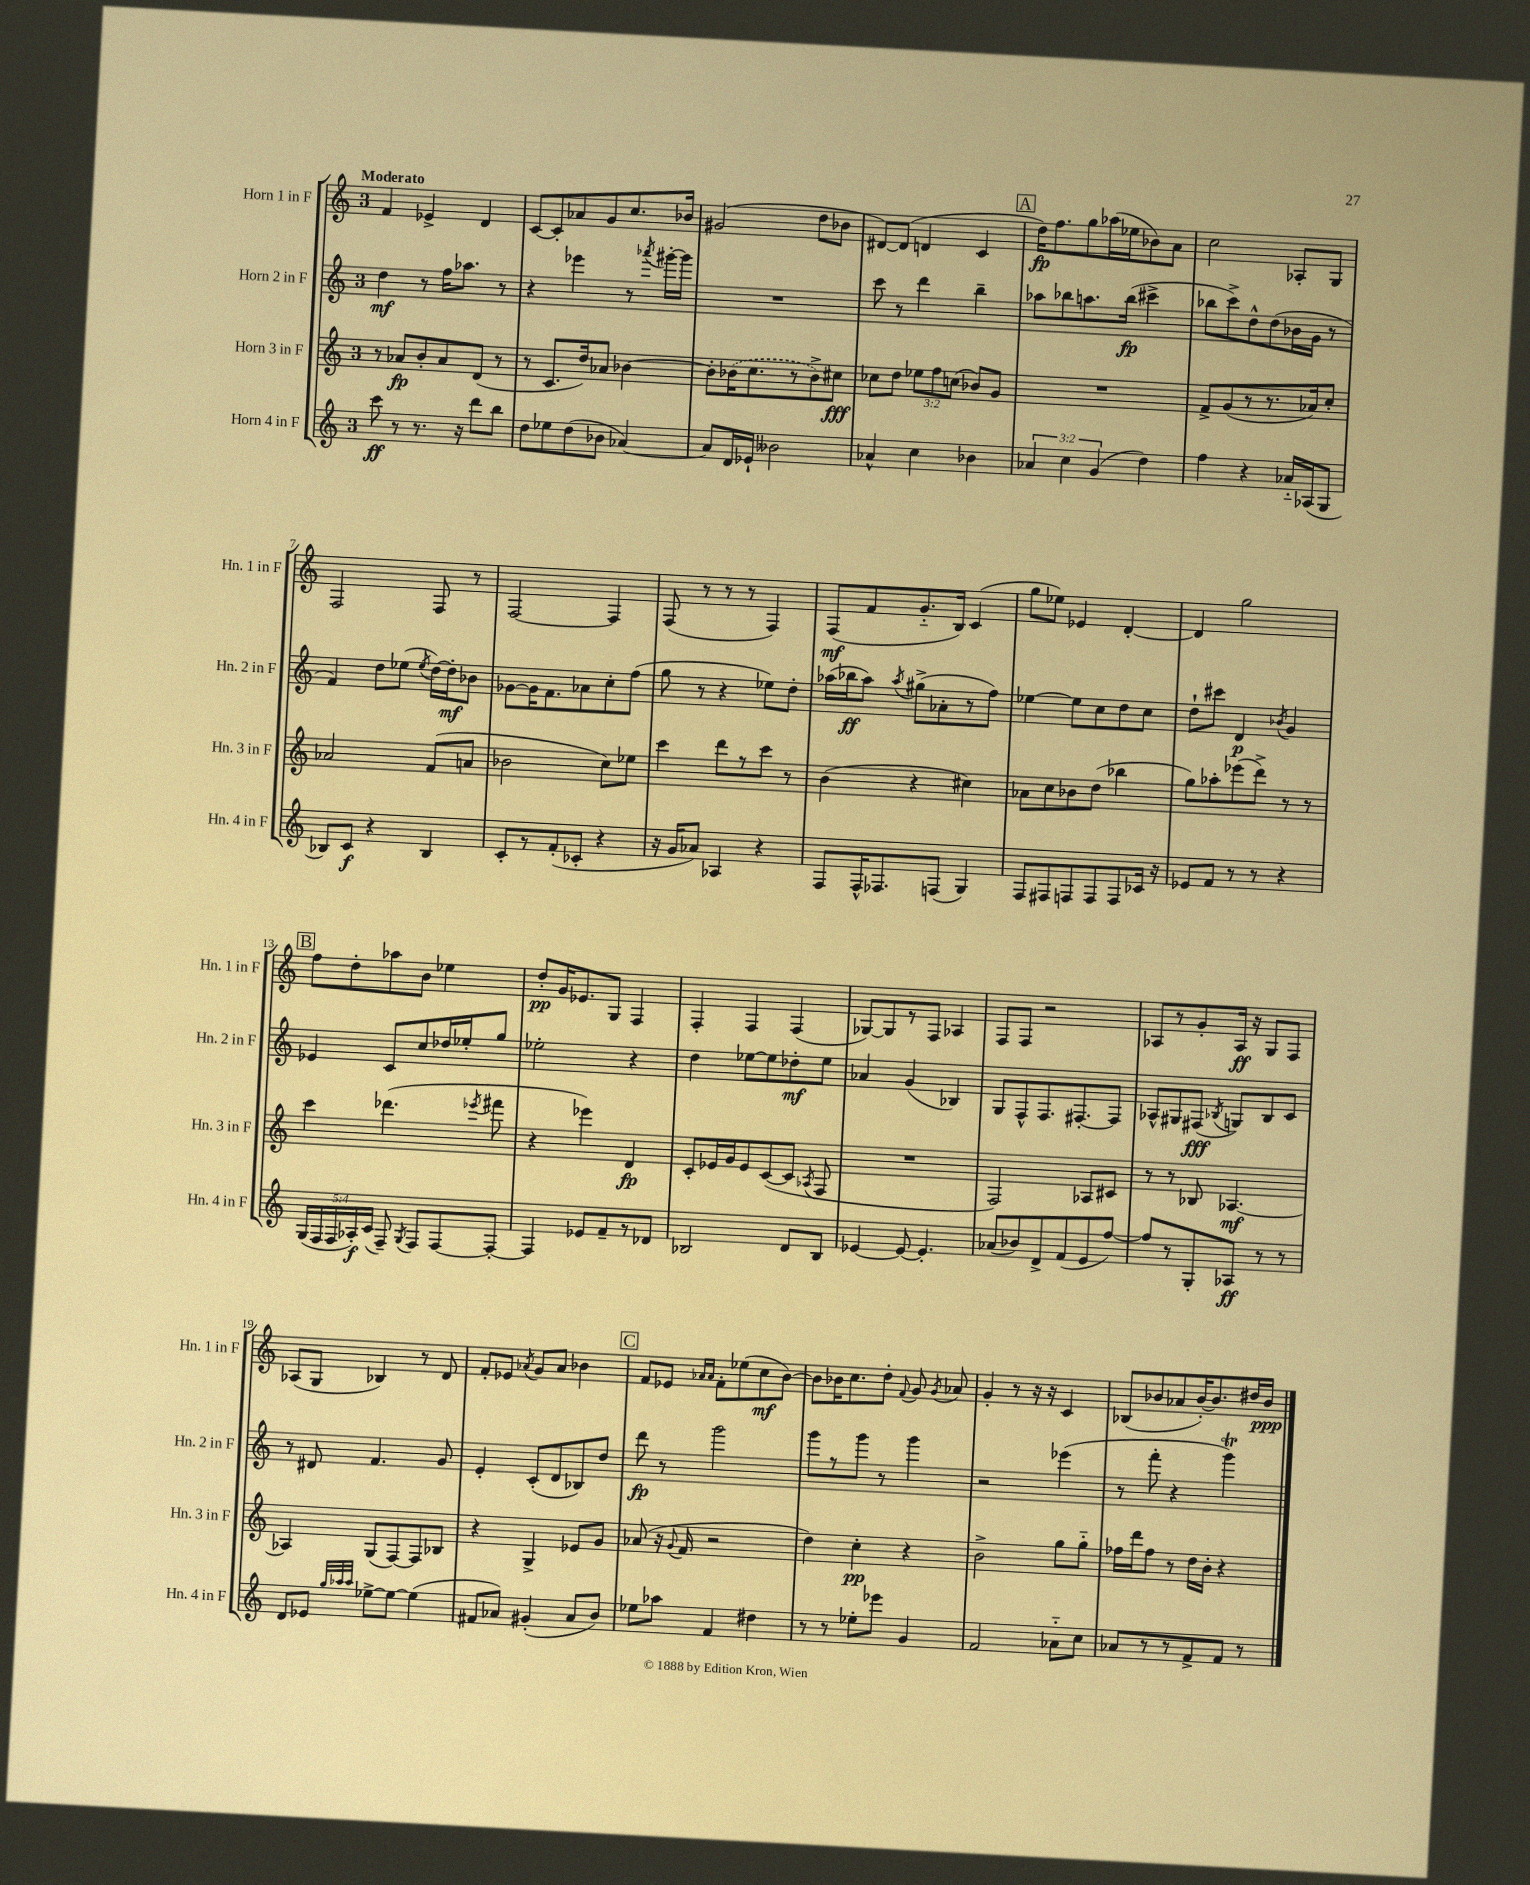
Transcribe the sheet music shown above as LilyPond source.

<<
\new StaffGroup <<
\new Staff = "s0" \with { instrumentName = "Horn 1 in F" shortInstrumentName = "Hn. 1 in F" } {
    \clef treble \key c \major \once \override Staff.TimeSignature.style = #'single-digit \time 3/4 \tempo "Moderato"
    \autoBeamOff f'4 ees'4-> d'4 |
    c'8[~ c'8-. aes'8 g'8 c''8. bes'16] |
    gis'2( d''8[ bes'8] |
    dis'8[~) dis'8]( d'4 c'4 |
    \mark \markup { \box "A" } d''16[\fp) f''8. g''8 aes''16( ees''16 bes'8) a'8] |
    c''2 aes8[-. g8] |
    f2 f8 r8 |
    f2~ f4 |
    f8( r8 r8 r8 f4) |
    f8[\mf( f'8 g'8.-_ b16]) c'4( |
    g''8[ ees''8]) ees'4 d'4~-. |
    d'4 g''2 |
    \mark \markup { \box "B" } f''8[ d''8-. aes''8 b'8] ees''4 |
    d''8[-.\pp g'16 ees'8. g8] f4 |
    f4-. f4 f4( |
    ges8[~) ges8 r8 f8] aes4 |
    f8[ f8] r2 |
    aes8[ r8 g'8-. aes16]\ff r16 g8[ f8] |
    aes8[( g8] bes4) r8 d'8 |
    f'8[-. ees'8] \acciaccatura { aes'8 } g'8[ aes'8] bes'4 |
    \mark \markup { \box "C" } f'8[ ees'8] \grace { aes'16[ aes'16] } f'8[-. ees''8( c''8\mf b'8]~) |
    b'8[ bes'16 c''8. d''8]-. \appoggiatura { f'8 } g'8 \acciaccatura { g'8 } aes'8 |
    g'4-. r8 r16 r16 c'4 |
    bes8[( bes'8 aes'8 bes'16~-.) bes'8. dis''16 bes'16]\ppp \bar "|." |
}
\new Staff = "s1" \with { instrumentName = "Horn 2 in F" shortInstrumentName = "Hn. 2 in F" } {
    \clef treble \key c \major \once \override Staff.TimeSignature.style = #'single-digit \time 3/4
    \autoBeamOff d''4\mf r8 f''16[ aes''8.] r8 |
    r4 ees'''4 r8 \acciaccatura { aes'''8 } gis'''16[~-. gis'''16] |
    R2. |
    c'''8 r8 d'''4 b''4-- |
    \mark \markup { \box "A" } aes''8[ bes''8 a''8. bes''16]\fp( cis'''4-> |
    bes''8[ c'''8->) d''8-^ d''8( bes'16 g'16] r8 |
    f'4) d''8[ ees''8]( \acciaccatura { ees''8 } d''16[~) d''16-.\mf bes'8] |
    ges'8[~ ges'16 f'8. aes'8 c''8-. f''8]( |
    g''8 r8 r4 ees''8[) d''8]-. |
    aes''16[( bes''16\ff aes''8]) \acciaccatura { aes''8 } gis''8[->( aes'8-. r8 f''8]) |
    ees''4~ ees''8[ c''8 d''8 c''8] |
    d''8[-! cis'''8] d'4\p \acciaccatura { bes'8 } g'4 |
    \mark \markup { \box "B" } ees'4 c'8[ c''8 des''16 ees''16-. g''8] |
    ees''2-. r4 |
    d''4 ees''8[~ ees''8 des''8-.\mf ees''8] |
    aes'4 g'4( bes4) |
    g8[ f8-^ f8. fis8.~-. fis8] |
    aes8[-^ gis8 fis8]\fff( \acciaccatura { bes8 } g8[) bes8 c'8] |
    r8 dis'8 f'4. g'8 |
    e'4-. c'8[-.( d'8 bes8) d''8] |
    \mark \markup { \box "C" } d'''8\fp r8 g'''2 |
    g'''8[ r8 g'''8] r8 g'''4 |
    r2 ees'''4( |
    r8 f'''8-. r4 g'''4\trill) \bar "|." |
}
\new Staff = "s2" \with { instrumentName = "Horn 3 in F" shortInstrumentName = "Hn. 3 in F" } {
    \clef treble \key c \major \once \override Staff.TimeSignature.style = #'single-digit \time 3/4 \override Staff.TupletNumber.text = #tuplet-number::calc-fraction-text
    \autoBeamOff r8 aes'8[\fp b'8-. aes'8 d'8]( r8 |
    r8 c'8.[ d''16) aes'8] bes'4~ |
    bes'8[-. \once \slurDashed bes'16( c''8. r8 bes'8->) cis''8]\fff |
    ces''8[ d''8] \tuplet 3/2 { ees''8[ f''8 c''8]( } bes'8[) g'8] |
    \mark \markup { \box "A" } R2. |
    f'8[-> g'8( r8 r8. aes'16) c''8]-. |
    aes'2 f'8[( a'8] |
    bes'2 c''8[) ees''8] |
    c'''4 d'''8[ r8 c'''8] r8 |
    b'4( r4 cis''4) |
    aes'8[ c''8 bes'8 d''8]( bes''4 |
    g''8[) aes''8-. ees'''8( d'''8]->) r8 r8 |
    \mark \markup { \box "B" } c'''4 des'''4.( \acciaccatura { ees'''8 } fis'''8 |
    r4 ees'''4) d'4\fp |
    c'8[-. ees'16 g'16 ees'8 c'8~( c'8] \acciaccatura { aes8 } f8 |
    R2. |
    f2) aes8[ cis'8] |
    r8 r8 bes8 aes4.~\mf |
    aes4 g8[( f8~) f8 bes8] |
    r4 g4-> ees'8[ g'8] |
    \mark \markup { \box "C" } aes'8( r16 \appoggiatura { g'8 } f'16 r2 |
    d''4) c''4-.\pp r4 |
    b'2-> g''8[ g''8]-_ |
    fes''16[ d'''16 fes''8] r8 d''16[ b'16]-. r4 \bar "|." |
}
\new Staff = "s3" \with { instrumentName = "Horn 4 in F" shortInstrumentName = "Hn. 4 in F" } {
    \clef treble \key c \major \once \override Staff.TimeSignature.style = #'single-digit \time 3/4 \override Staff.TupletNumber.text = #tuplet-number::calc-fraction-text
    \autoBeamOff c'''8\ff r8 r8. r16 d'''8[ b''8] |
    d''8[ ees''8 d''8( bes'8] aes'4~) |
    aes'8[ d'16 ees'16]-! beses'2 |
    aes'4-^ c''4 bes'4 |
    \mark \markup { \box "A" } \tuplet 3/2 { aes'4 c''4 g'4( } d''4) |
    f''4 r4 aes'16[-_ aes16( g8] |
    bes8[) c'8]\f r4 bes4 |
    c'8[-. r8 f'8-.( ces'8]-. r4 |
    r16 g'16[ aes'8]) aes4 r4 |
    f8[ f16-^ fes8. f8]( g4) |
    f8[ fis8 f8 f8 f8 ces'16] r16 |
    ees'8[ f'8] r8 r8 r4 |
    \mark \markup { \box "B" } \tuplet 5/4 { g16[( f16 f16 aes16-.\f) c'16]( } f8--) \acciaccatura { g8 } f8[ f8~ f8]~-. |
    f4 ees'8[ f'8-- r8 des'8] |
    bes2 d'8[ bes8] |
    ees'4~ ees'8~ ees'4.-. |
    aes'8[( bes'8) d'8-> f'8( e'8 f''8]~) |
    f''8[ r8 g8-. aes8]\ff r8 r8 |
    d'8[ ees'8] \grace { g''32[ aes''32 aes''32] } ees''8[~-> ees''8]~ ees''4( |
    fis'8[ aes'8]) gis'4-.( aes'8[ b'8]) |
    \mark \markup { \box "C" } ees''8[ aes''8] f'4 dis''4 |
    r8 r8 ees''8[-. ees'''8] g'4 |
    f'2 aes'8[-_ c''8] |
    aes'8[ r8 r8 f'8-> f'8] r8 \bar "|." |
}
>>
>>
